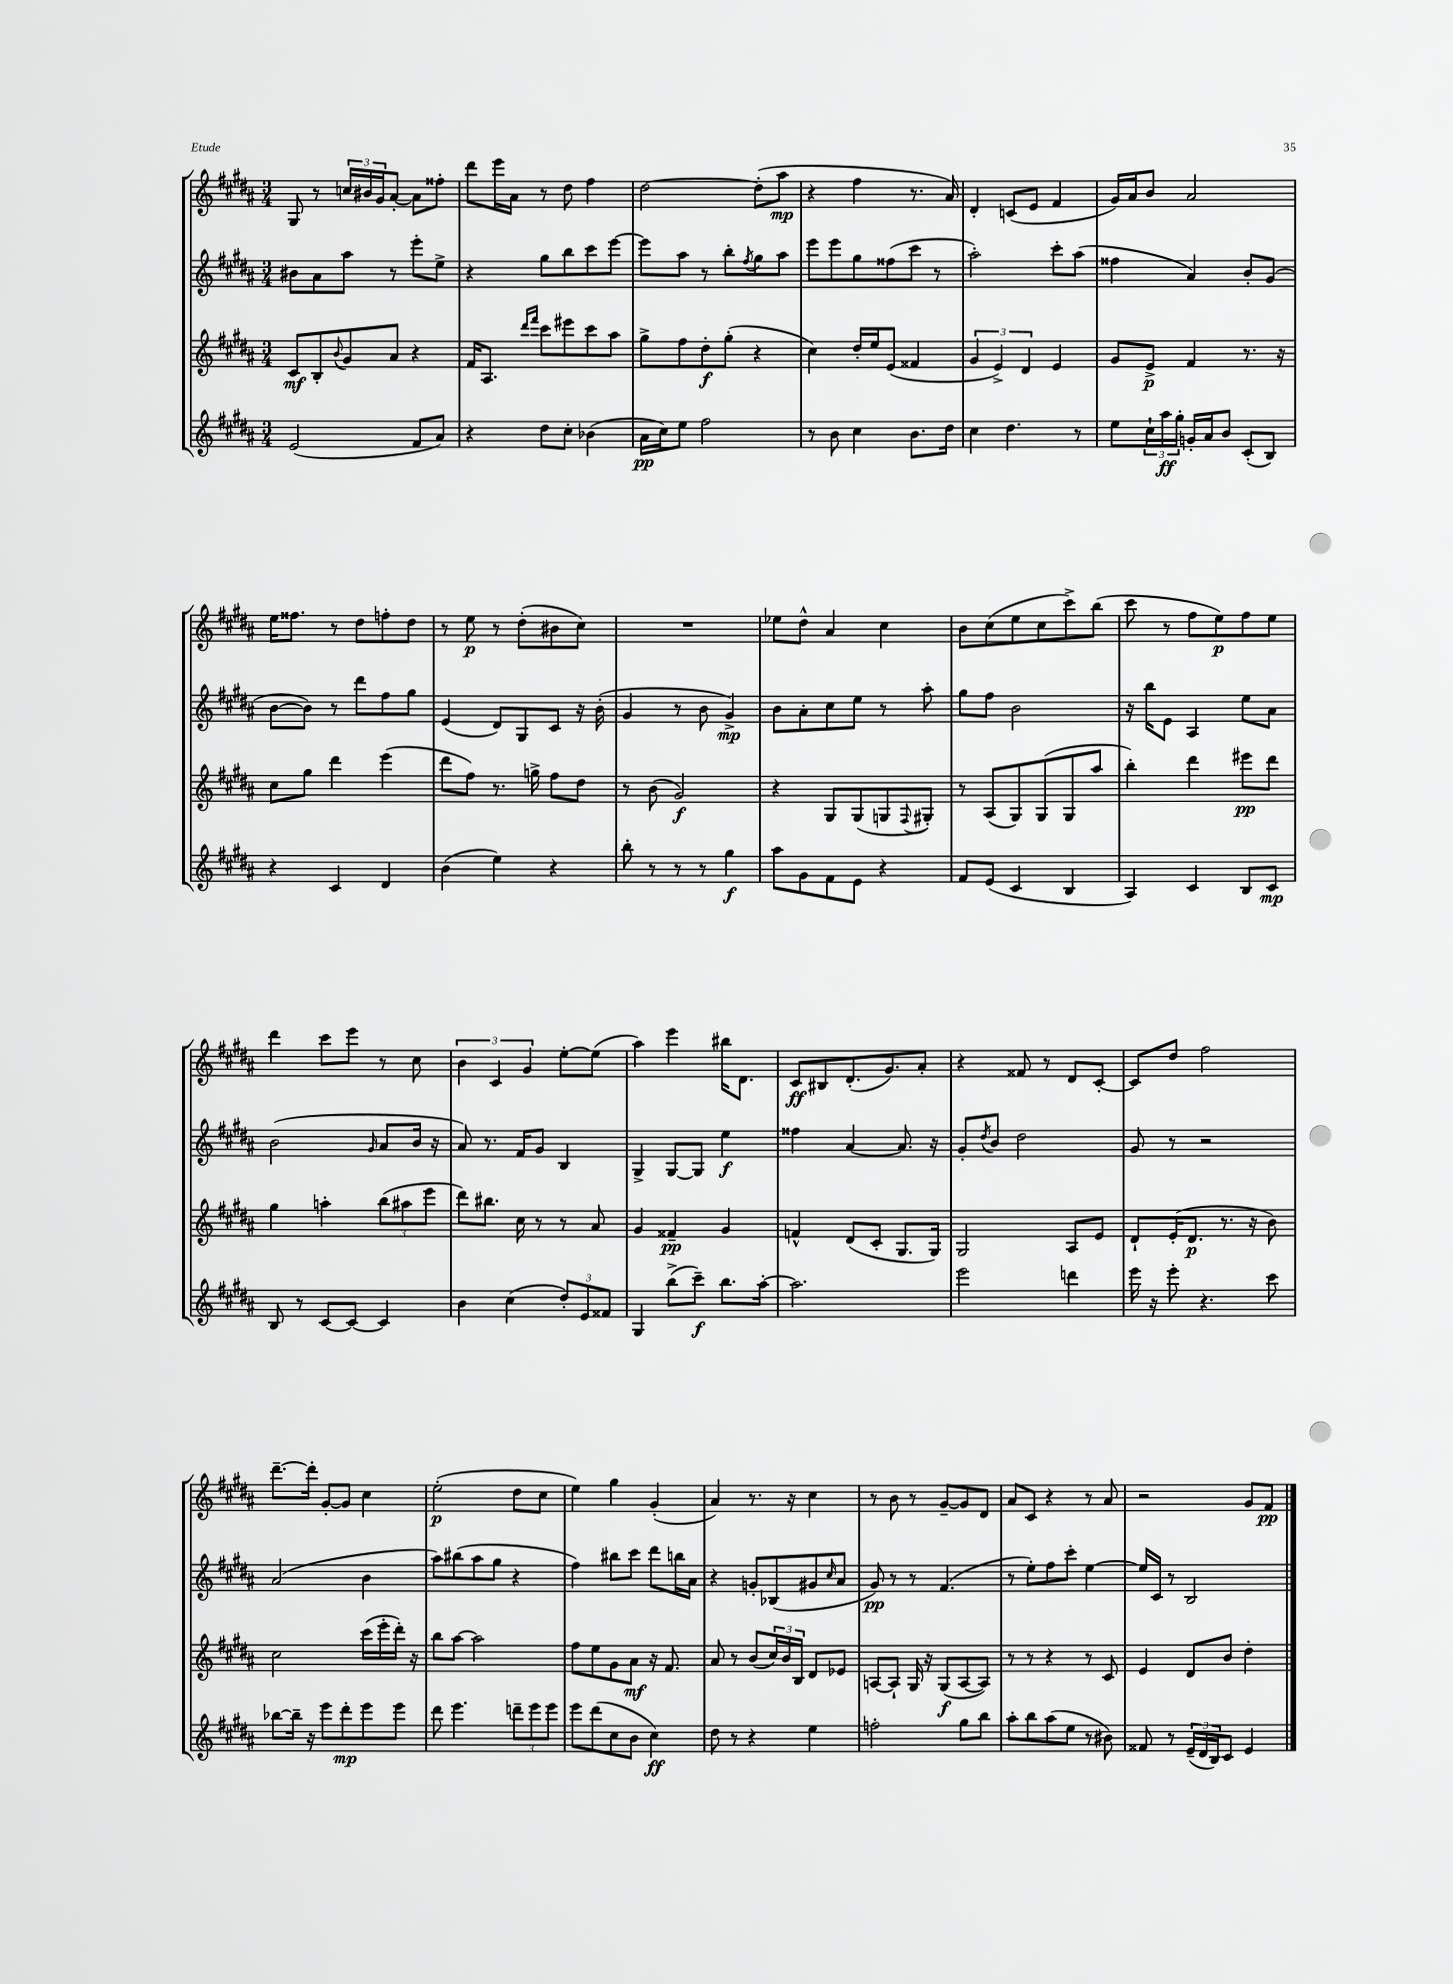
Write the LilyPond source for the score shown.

<<
\new StaffGroup <<
\new Staff = "s0" {
    \clef treble \key b \major \numericTimeSignature \time 3/4
    gis8 r8 \tuplet 3/2 { c''16 bis'16 gis'16 } ais'8~-. ais'8 fisis''8-. |
    dis'''8 e'''16 ais'16 r8 dis''8 fis''4 |
    dis''2~ dis''8-.( ais''8\mp |
    r4 fis''4 r8. ais'16) |
    dis'4-. c'8( e'8 fis'4 |
    gis'16) ais'16 b'8 ais'2 |
    e''16 fisis''8. r8 dis''8 f''8-. dis''8 |
    r8 e''8\p r8 dis''8-.( bis'8 cis''8) |
    R2. |
    ees''8 dis''8-^ ais'4 cis''4 |
    b'8 cis''8( e''8 cis''8 cis'''8->) b''8( |
    cis'''8 r8 fis''8 e''8\p) fis''8 e''8 |
    dis'''4 cis'''8 e'''8 r8 cis''8 |
    \tuplet 3/2 { b'4 cis'4 gis'4 } e''8~-. e''8( |
    ais''4) e'''4 bis''16 dis'8. |
    cis'8\ff bis8 dis'8.-.( gis'8.) ais'8-. |
    r4 fisis'8 r8 dis'8 cis'8~-. |
    cis'8 dis''8 fis''2 |
    dis'''8.~-- dis'''16-. gis'8~-. gis'8 cis''4 |
    e''2-.\p( dis''8 cis''8 |
    e''4) gis''4 gis'4-.( |
    ais'4) r8. r16 cis''4 |
    r8 b'8 r8 gis'8~-- gis'8 dis'8 |
    ais'8 cis'8 r4 r8 ais'8 |
    r2 gis'8 fis'8\pp \bar "|." |
}
\new Staff = "s1" {
    \clef treble \key b \major \numericTimeSignature \time 3/4
    bis'8 ais'8 ais''8 r8 e'''8-. e''8-> |
    r4 gis''8 b''8 cis'''8 e'''8~ |
    e'''8 ais''8 r8 b''8-. \acciaccatura { fis''8 } gis''8 ais''8 |
    e'''8 e'''8 gis''8 fisis''8( cis'''8 r8 |
    ais''2-.) cis'''8-. ais''8( |
    fisis''4 ais'4) b'8-. gis'8( |
    b'8~ b'8) r8 dis'''8 fis''8 gis''8 |
    e'4( dis'8) gis8 cis'8 r16 b'16-.( |
    gis'4 r8 b'8 gis'4->\mp) |
    b'8 ais'8-. cis''8 e''8 r8 ais''8-. |
    gis''8 fis''8 b'2 |
    r16 b''16 e'8 ais4 e''8 ais'8 |
    b'2( \grace { gis'16 } ais'8 b'16 r16 |
    ais'8) r8. fis'16 gis'8 b4 |
    gis4-> gis8~ gis8 e''4\f |
    fisis''4 ais'4~ ais'8. r16 |
    gis'8-. \acciaccatura { dis''8 } b'8 dis''2 |
    gis'8 r8 r2 |
    ais'2( b'4 |
    ais''8) bis''8( ais''8 gis''8 r4 |
    fis''4) bis''8 cis'''8 dis'''8 b''16 ais'16 |
    r4 g'8-. bes8( gis'8 \grace { cis''16 } ais'8 |
    gis'8\pp) r8 r8 fis'4.( |
    r8 e''8-.) fis''8 cis'''8-. e''4~ |
    e''16 cis'16 r8 b2 \bar "|." |
}
\new Staff = "s2" {
    \clef treble \key b \major \numericTimeSignature \time 3/4
    cis'8\mf b8-. \appoggiatura { b'8 } gis'8 ais'8 r4 |
    fis'16 ais8. \grace { dis'''16 fis'''16 } cis'''8 eis'''8 cis'''8 ais''8 |
    gis''8-> fis''8 dis''8-.\f gis''8-.( r4 |
    cis''4) dis''16-. e''16 e'8( fisis'4 |
    \tuplet 3/2 { gis'4 e'4->) dis'4 } e'4 |
    gis'8 e'8->\p fis'4 r8. r16 |
    cis''8 gis''8 dis'''4 e'''4( |
    dis'''8 fis''8) r8. g''16-> fis''8 dis''8 |
    r8 b'8( gis'2\f) |
    r4 gis8 gis8( g8 \appoggiatura { fis8 } gis8-.) |
    r8 ais8( gis8) gis8( gis8 ais''8 |
    b''4-.) dis'''4 eis'''8\pp dis'''8 |
    gis''4 a''4-. \tuplet 3/2 { b''8( ais''8 e'''8 } |
    dis'''8) bis''8. cis''16 r8 r8 ais'8 |
    gis'4 fisis'4--\pp gis'4 |
    f'4-^ dis'8( cis'8-. gis8. gis16) |
    gis2 ais8 e'8 |
    dis'8-! e'16-.( dis'8.\p r8. r16 b'8) |
    cis''2 cis'''16( e'''16-. dis'''16-.) r16 |
    b''8 ais''8~ ais''2 |
    fis''8 e''8 gis'8 ais'8\mf r16 fis'8. |
    ais'8 r8 b'8( \tuplet 3/2 { cis''16) b'16 b16 } dis'8 ees'8 |
    a8~ a8-! gis16 r16 gis8\f( a8~ a8) |
    r8 r8 r4 r8 cis'8 |
    e'4 dis'8 b'8 dis''4-. \bar "|." |
}
\new Staff = "s3" {
    \clef treble \key b \major \numericTimeSignature \time 3/4
    e'2( fis'8 ais'8) |
    r4 dis''8 cis''8-. bes'4( |
    ais'16\pp cis''16) e''8 fis''2 |
    r8 b'8 cis''4 b'8. dis''16 |
    cis''4 dis''4. r8 |
    e''8 \tuplet 3/2 { cis''16-! ais''16\ff gis''16-. } g'16-. ais'16 b'8 cis'8-.( b8) |
    r4 cis'4 dis'4 |
    b'4( e''4) r4 |
    b''8-. r8 r8 r8 gis''4\f |
    ais''8 gis'8 fis'8 e'8 r4 |
    fis'8 e'8( cis'4 b4 |
    ais4) cis'4 b8 cis'8\mp |
    b8 r8 cis'8~ cis'8~ cis'4 |
    b'4 cis''4( \tuplet 3/2 { dis''8-.) e'8 fisis'8 } |
    gis4 b''8->( cis'''8--\f) b''8. ais''16~-. |
    ais''2. |
    e'''2 d'''4 |
    e'''16 r16 e'''8-. r4. cis'''8 |
    bes''8~ bes''16-- r16 e'''8 dis'''8-.\mp e'''8 e'''8 |
    dis'''8 e'''4. \tuplet 3/2 { d'''8-- e'''8 e'''8 } |
    e'''8 dis'''8( cis''8 b'8 cis''4\ff) |
    dis''8 r8 r4 e''4 |
    f''2-. gis''8 b''8 |
    ais''8-. b''8 ais''8( e''8 r8 bis'8) |
    fisis'8 r8 \tuplet 3/2 { e'16--( dis'16 b16) } cis'8 e'4 \bar "|." |
}
>>
>>
\layout { \context { \Score \remove "Bar_number_engraver" } }
